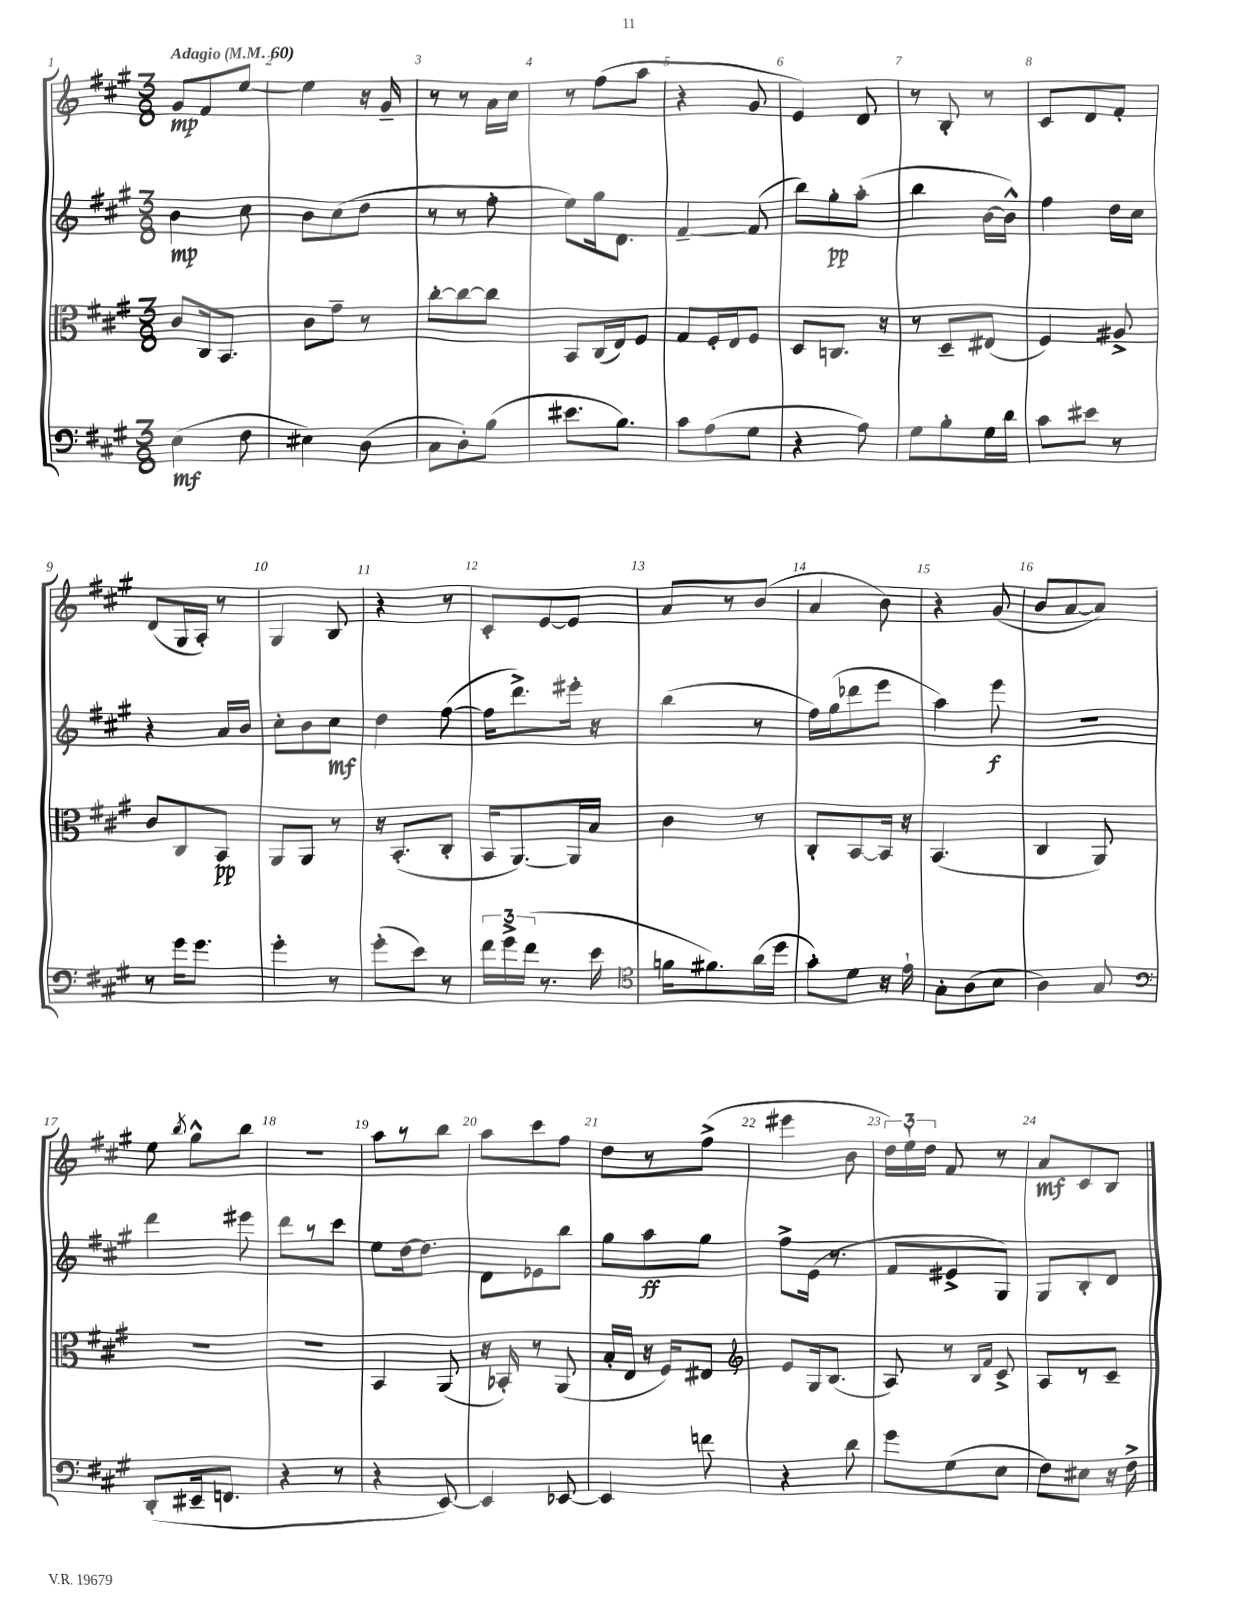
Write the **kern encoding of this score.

**kern	**kern	**kern	**kern
*staff4	*staff3	*staff2	*staff1
*clefF4	*clefC3	*clefG2	*clefG2
*k[f#c#g#]	*k[f#c#g#]	*k[f#c#g#]	*k[f#c#g#]
*M3/8	*M3/8	*M3/8	*M3/8
*MM60	*MM60	*MM60	*MM60
(4E	8c#	4b	8g#
.	16C#	.	8f#
.	8.BB	.	.
8F#	.	8cc#	[8ee
=	=	=	=
4E#)	8c#	8b	4ee]
.	8g#~	(8cc#	.
(8D	8r	8dd	16r
.	.	.	16g#~
=	=	=	=
8C#	[8cc#'	8r	8r
8D')	8cc#_	8r	8r
(8B	8cc#]	8ff#'	16a
.	.	.	16cc#
=	=	=	=
8.e#	8BB	8ee)	8r
.	(16C#	16gg#	(8ff#
8.B)	16E)	8.d	.
.	8F#	.	8aa
=	=	=	=
8c#	8G#	[4f#~	4r
(8A	16F#'	.	.
.	16E	.	.
8G#	8F#	(8f#]	8g#
=	=	=	=
4r	8D	8bb)	4e)
.	8.C	8gg#'	.
8A)	.	(8aa'	8d
.	16r	.	.
=	=	=	=
8G#	8r	4bb	8r
8B'	8D~	.	8B'
16G#	(8E#	[16b	8r
16d	.	16b^^])	.
=	=	=	=
8c#	4F#)	4ff#	8c#
8e#	.	.	8d
8r	8A#^	16dd	8f#'
.	.	16cc#	.
=	=	=	=
8r	8c#	4r	(8d
16g#	8C#	.	16G#
8.g#	.	.	16A')
.	8BB	16a	8r
.	.	16b	.
=	=	=	=
4g#'	8AA	8cc#'	4G#
.	8AA	8b	.
8r	8r	8cc#	8B
=	=	=	=
(8g#'	16r	4dd	4r
.	(8.BB'	.	.
8e)	.	.	.
8r	8C#'	([8ff#	8r
=	=	=	=
24f#	16BB	16ff#]	8c#'
24g#^	.	.	.
.	[8.AA)	8.ddd^)	.
(24f#	.	.	.
8.r	.	.	[8e
.	16AA]	16eee#'	8e]
16e	16B	16r	.
=	=	=	=
*clefC4	*	*	*
16f	4c#	(4bb	8a
8.f#)	.	.	.
.	.	.	8r
(16a	8r	8r	(8b
16dd	.	.	.
=	=	=	=
8g#')	8C#'	16ff#)	4a
.	.	(16gg#	.
8d	[8BB	8ddd-	.
16r	16BB]	8eee	8b)
16e`	16r	.	.
=	=	=	=
8G#'	(4.BB	4aa)	4r
(8A	.	.	.
8B	.	8eee	(8g#
=	=	=	=
4A)	4C#	4.r	8b
.	.	.	[8a
8G#	8AA)	.	8a])
=	=	=	=
*clefF4	*	*	*
(8DD'	4.r	4ddd	8ee
.	.	.	8qbb
16EE#~	.	.	8gg#^^
8.FF	.	.	.
.	.	8eee#	8bb
=	=	=	=
4r	4.r	8ddd	4.r
.	.	8r	.
8r	.	8ccc#	.
=	=	=	=
4r	4BB	8ee	8aa
.	.	[16dd	8r
.	.	8.dd]	.
[8EE)	(8AA	.	8bb
=	=	=	=
4EE]	16r	8d	8aa
.	16BB-')	.	.
.	8r	8e-	8ccc#
[8EE-	(8AA	8bb	8ff#
=	=	=	=
4EE-]	16B'	8gg#	8dd
.	16E	.	.
.	16r	8aa	8r
.	16F#)	.	.
8f	8E#	8gg#	(8ff#^
=	=	=	=
*	*clefG2	*	*
4r	8e	8ff#^	4eee#
.	16G#	(16e	.
.	(8.B	8.r	.
8d	.	.	8b
=	=	=	=
8g#	8A)	8f#	24dd)
.	.	.	24ee`
.	.	.	24dd
(8G#	8r	8e#^	8f#
.	16qqB	.	.
.	16qqf#	.	.
8E	8c#^	8G#)	8r
=	=	=	=
8F#)	8A	8G#	8a
8E#	8r	8B'	8c#
16r	8c#~	8d	8B
16F#^	.	.	.
==	==	==	==
*-	*-	*-	*-
